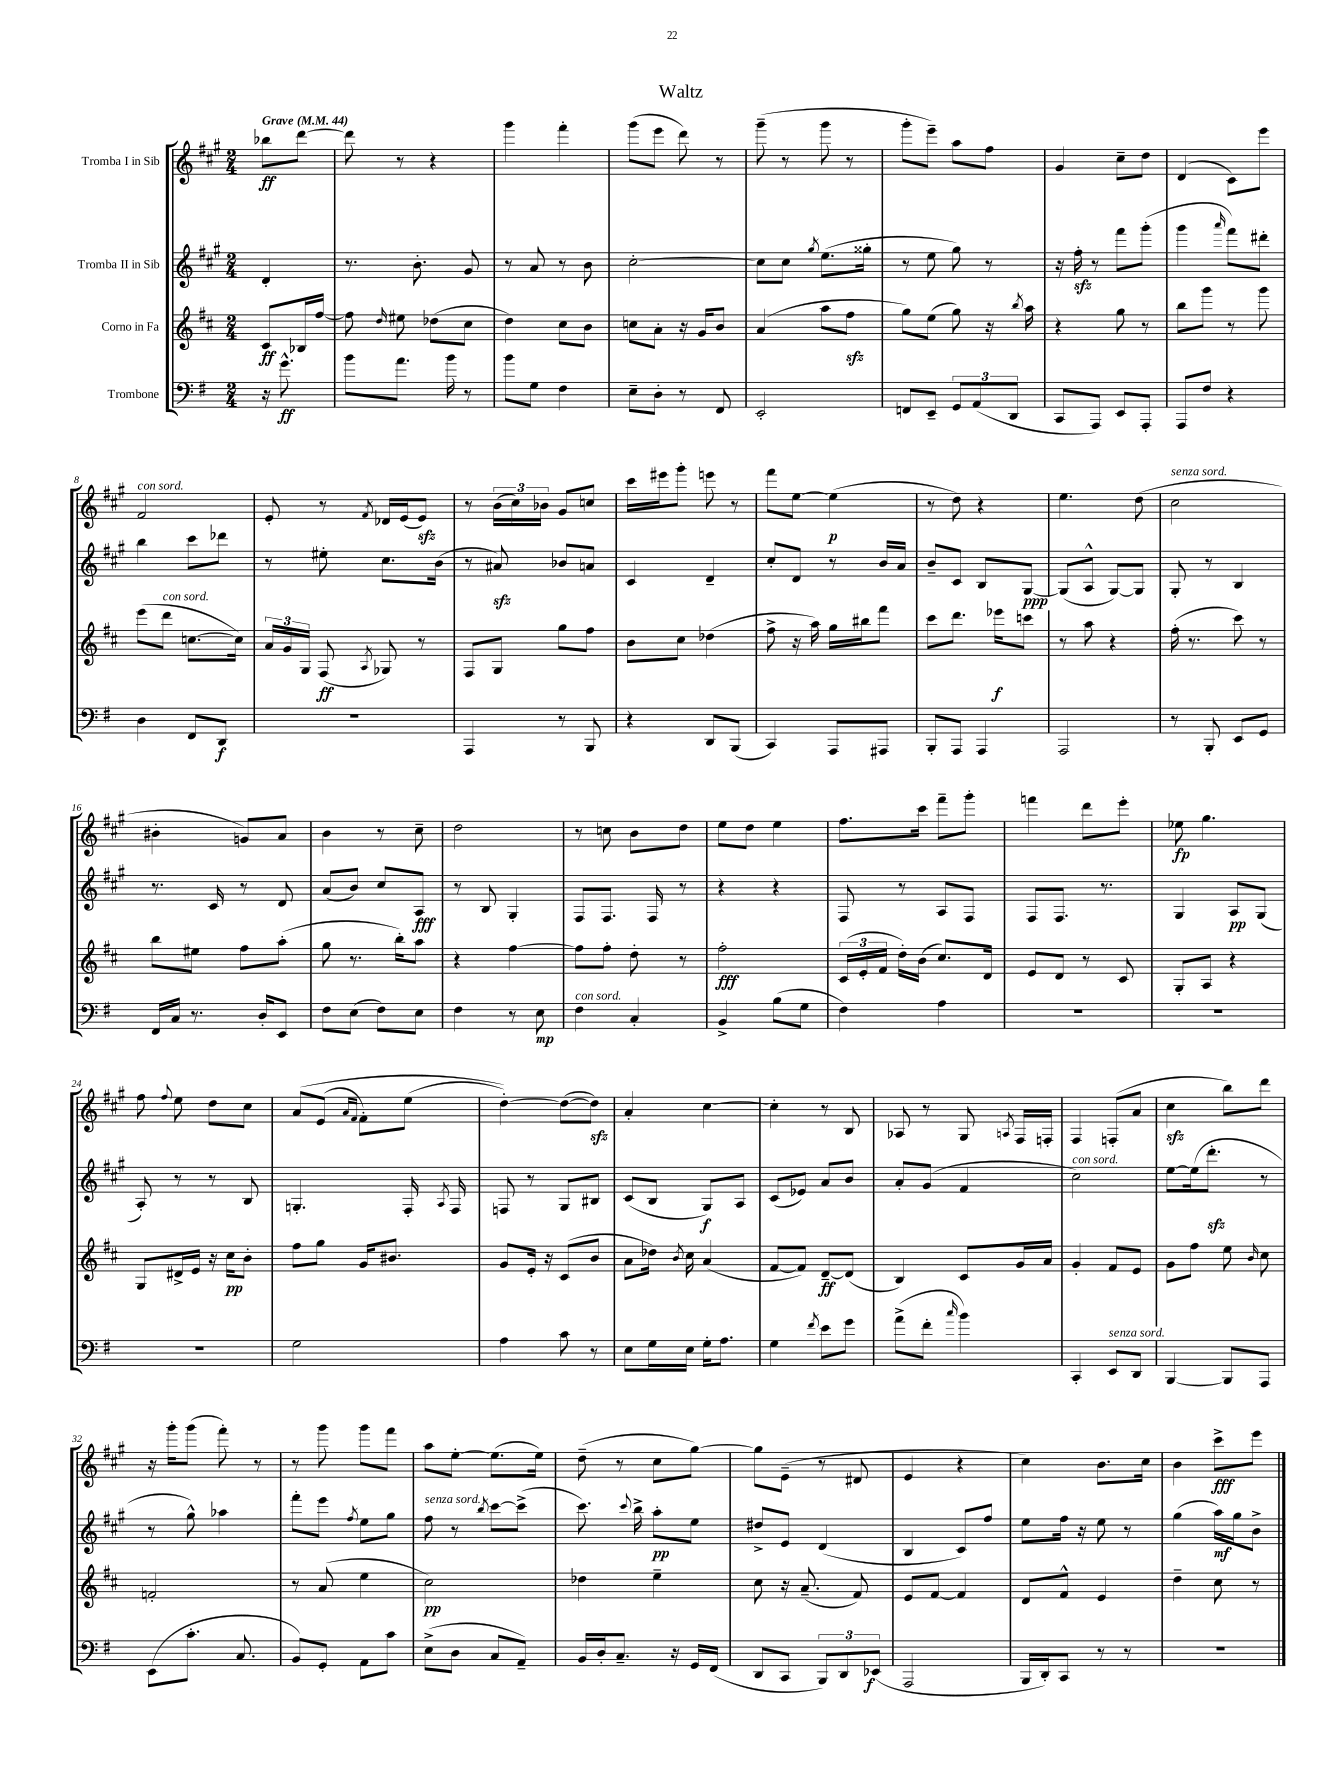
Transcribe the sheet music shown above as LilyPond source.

\header { title = "Waltz" }
<<
\new StaffGroup <<
\new Staff = "s0" \with { instrumentName = "Tromba I in Sib" } {
    \clef treble \key a \major \numericTimeSignature \time 2/4 \partial 4 \tempo "Grave" 4 = 44
    \autoBeamOff bes''8[\ff d'''8]~ |
    d'''8 r8 r4 |
    gis'''4 fis'''4-. |
    gis'''8[( e'''8] d'''8) r8 |
    gis'''8--( r8 gis'''8 r8 |
    gis'''8[-. e'''8]--) a''8[ fis''8] |
    gis'4 cis''8[-- d''8] |
    d'4( cis'8[) e'''8] |
    fis'2^\markup { \italic "con sord." } |
    e'8-. r8 \acciaccatura { fis'8 } des'16[ e'16( e'8]\sfz) |
    r8 \tuplet 3/2 { b'16[( cis''16) bes'16] } gis'8[ c''8] |
    cis'''16[ eis'''16 gis'''8]-. e'''8 r8 |
    fis'''8[ e''8]~ e''4\p( |
    r8 d''8) r4 |
    e''4. d''8( |
    cis''2^\markup { \italic "senza sord." } |
    bis'4-. g'8[) a'8] |
    b'4 r8 cis''8-- |
    d''2 |
    r8 c''8 b'8[ d''8] |
    e''8[ d''8] e''4 |
    fis''8.[ cis'''16] fis'''8[-- gis'''8]-. |
    f'''4 d'''8[ e'''8]-. |
    ees''8\fp gis''4. |
    fis''8 \appoggiatura { fis''8 } e''8 d''8[ cis''8] |
    a'8[\( e'8]( \grace { a'16[ fis'16] } fis'8[-.) e''8]( |
    d''4~-.)\) d''8[~( d''8]\sfz) |
    a'4-. cis''4~ |
    cis''4-. r8 b8 |
    aes8 r8 gis8 \acciaccatura { a8 } fis16[ f16]-. |
    fis4 f8[-.( a'8] |
    cis''4\sfz b''8[) d'''8] |
    r16 gis'''16[-. gis'''8]( fis'''8-.) r8 |
    r8 gis'''8 gis'''8[ fis'''8] |
    a''8[ e''8]~-. e''8.[( e''16]) |
    d''8--( r8 cis''8[ gis''8]~) |
    gis''8[ e'8]--( r8 dis'8 |
    e'4 r4 |
    cis''4) b'8.[ cis''16] |
    b'4 cis'''8[->\fff e'''8] \bar "|." |
}
\new Staff = "s1" \with { instrumentName = "Tromba II in Sib" } {
    \clef treble \key a \major \numericTimeSignature \time 2/4 \partial 4
    \autoBeamOff d'4-. |
    r8. b'8.-. gis'8 |
    r8 a'8 r8 b'8 |
    cis''2~-. |
    cis''8[ cis''8] \acciaccatura { gis''8 } e''8.[( gisis''16]-. |
    r8 e''8 gis''8) r8 |
    r16 fis''16-.\sfz r8 fis'''8[ gis'''8]-.( |
    gis'''4 \grace { a'''16 } fis'''8[) dis'''8]-. |
    b''4 cis'''8[ des'''8] |
    r8 eis''8-. cis''8.[ b'16]( |
    r8 ais'8\sfz) bes'8[ a'8] |
    cis'4 d'4-- |
    cis''8[-. d'8] r8 b'16[ a'16] |
    b'8[-- cis'8] b8[ gis8]~\ppp |
    gis8[( a8]-^ gis8[~) gis8] |
    gis8-. r8 b4 |
    r8. cis'16 r8 d'8 |
    a'8[( b'8]) cis''8[ a8]\fff |
    r8 b8 gis4-. |
    fis8[ fis8.] fis16 r8 |
    r4 r4 |
    fis8 r8 a8[ fis8] |
    fis8[ fis8.] r8. |
    gis4 a8[\pp gis8]( |
    a8-.) r8 r8 b8 |
    g4.-. fis16-. \acciaccatura { a8 } fis16 |
    f8 r8 gis8[ bis8] |
    cis'8[( b8] gis8[\f) a8] |
    cis'8[( ees'8]) a'8[ b'8] |
    a'8[-. gis'8]( fis'4 |
    cis''2^\markup { \italic "con sord." }) |
    e''8[~ e''16( d'''8.]-.\sfz r8 |
    r8 gis''8-^) aes''4 |
    fis'''8[-. e'''8] \acciaccatura { fis''8 } e''8[ gis''8] |
    fis''8^\markup { \italic "senza sord." } r8 \acciaccatura { b''8 } cis'''8[~ cis'''8]->( |
    cis'''8.) \appoggiatura { cis'''8 } b''16-> a''8[-.\pp e''8] |
    dis''8[-> e'8] d'4( |
    b4 cis'8[) fis''8] |
    e''8[ fis''16] r16 e''8 r8 |
    gis''4( a''16[\mf) gis''16 b'8]-> \bar "|." |
}
\new Staff = "s2" \with { instrumentName = "Corno in Fa" } {
    \clef treble \key d \major \numericTimeSignature \time 2/4 \partial 4
    \autoBeamOff cis'8[\ff bes16 fis''16]~ |
    fis''8 \grace { d''16 } eis''8 des''8[( cis''8] |
    d''4) cis''8[ b'8] |
    c''8[ a'8]-. r16 g'16[ b'8] |
    a'4( a''8[ fis''8]\sfz |
    g''8[) e''8]( g''8) r16 \acciaccatura { b''8 } a''16 |
    r4 g''8 r8 |
    b''8[ g'''8] r8 g'''8 |
    e'''8[( d'''8]^\markup { \italic "con sord." } c''8.[~ c''16]) |
    \tuplet 3/2 { a'16[ g'16 g16] } fis8\ff( \acciaccatura { a8 } ges8) r8 |
    fis8[ g8] g''8[ fis''8] |
    b'8[ cis''8] des''4( |
    fis''8-> r16 a''16) g''16[ bis''16 fis'''8] |
    cis'''8[ d'''8.] ees'''16[\f c'''8] |
    r8 a''8 r4 |
    fis''16-.( r8. cis'''8) r8 |
    b''8[ eis''8] fis''8[ a''8]-.( |
    g''8 r8. b''16[-.) a''8] |
    r4 fis''4~ |
    fis''8[ fis''8]-. d''8-. r8 |
    fis''2-.\fff |
    \tuplet 3/2 { cis'16[( e'16-. fis'16] } d''16[-.) b'16]( cis''8.[) d'16] |
    e'8[ d'8] r8 cis'8 |
    g8[-. a8] r4 |
    g8[ dis'16-> e'16] r16 cis''16[\pp b'8]-. |
    fis''8[ g''8] g'16[ bis'8.] |
    g'8[ e'16]-. r16 cis'8[( b'8] |
    a'8[ des''16]) \acciaccatura { b'8 } cis''16 a'4( |
    fis'8[~ fis'8]) d'8[~--\ff d'8]( |
    b4) cis'8[ g'16 a'16] |
    g'4-. fis'8[ e'8] |
    g'8[ fis''8] e''8 \grace { b'16 } cis''8 |
    f'2-. |
    r8 a'8( e''4 |
    cis''2\pp) |
    des''4 e''4-- |
    cis''8 r16 a'8.--( fis'8) |
    e'8[ fis'8]~ fis'4 |
    d'8[ fis'8]-^ e'4 |
    d''4-- cis''8 r8 \bar "|." |
}
\new Staff = "s3" \with { instrumentName = "Trombone" } {
    \clef bass \key g \major \numericTimeSignature \time 2/4 \partial 4
    \autoBeamOff r16 g'8.-^\ff |
    b'8[ a'8.] b'16 r8 |
    b'8[ g8] fis4 |
    e8[-- d8]-. r8 fis,8 |
    e,2-. |
    f,8[ e,8]-- \tuplet 3/2 { g,8[ a,8( d,8] } |
    c,8[ a,,8]) e,8[ a,,8]-. |
    a,,8[ fis8] r4 |
    d4 fis,8[ d,8]\f |
    r2 |
    a,,4 r8 b,,8 |
    r4 d,8[ b,,8]( |
    c,4) a,,8[ ais,,8] |
    b,,8[-. a,,8] a,,4 |
    a,,2 |
    r8 b,,8-. e,8[ g,8] |
    fis,16[ c16] r8. d16[-. e,8] |
    fis8[ e8]( fis8[) e8] |
    fis4 r8 e8\mp |
    fis4^\markup { \italic "con sord." } c4-. |
    b,4-> b8[( g8] |
    fis4) a4 |
    R2 |
    R2 |
    R2 |
    g2 |
    a4 c'8 r8 |
    e8[ g16 e16] g16[-. a8.] |
    g4 \acciaccatura { fis'8 } e'8[ g'8] |
    a'8[->( fis'8]-. \grace { c''16 } b'4) |
    c,4-. e,8[^\markup { \italic "senza sord." } d,8] |
    b,,4~ b,,8[ a,,8] |
    e,8[( c'8.]-. c8. |
    b,8[) g,8]-. a,8[ c'8] |
    e8[->( d8] c8[ a,8]--) |
    b,16[ d16-. c8.]-- r16 g,16[ fis,16]( |
    d,8[ c,8] \tuplet 3/2 { b,,8[) d,8 ees,8]\f( } |
    a,,2 |
    b,,16[ d,16-.) c,8] r8 r8 |
    R2 \bar "|." |
}
>>
>>
